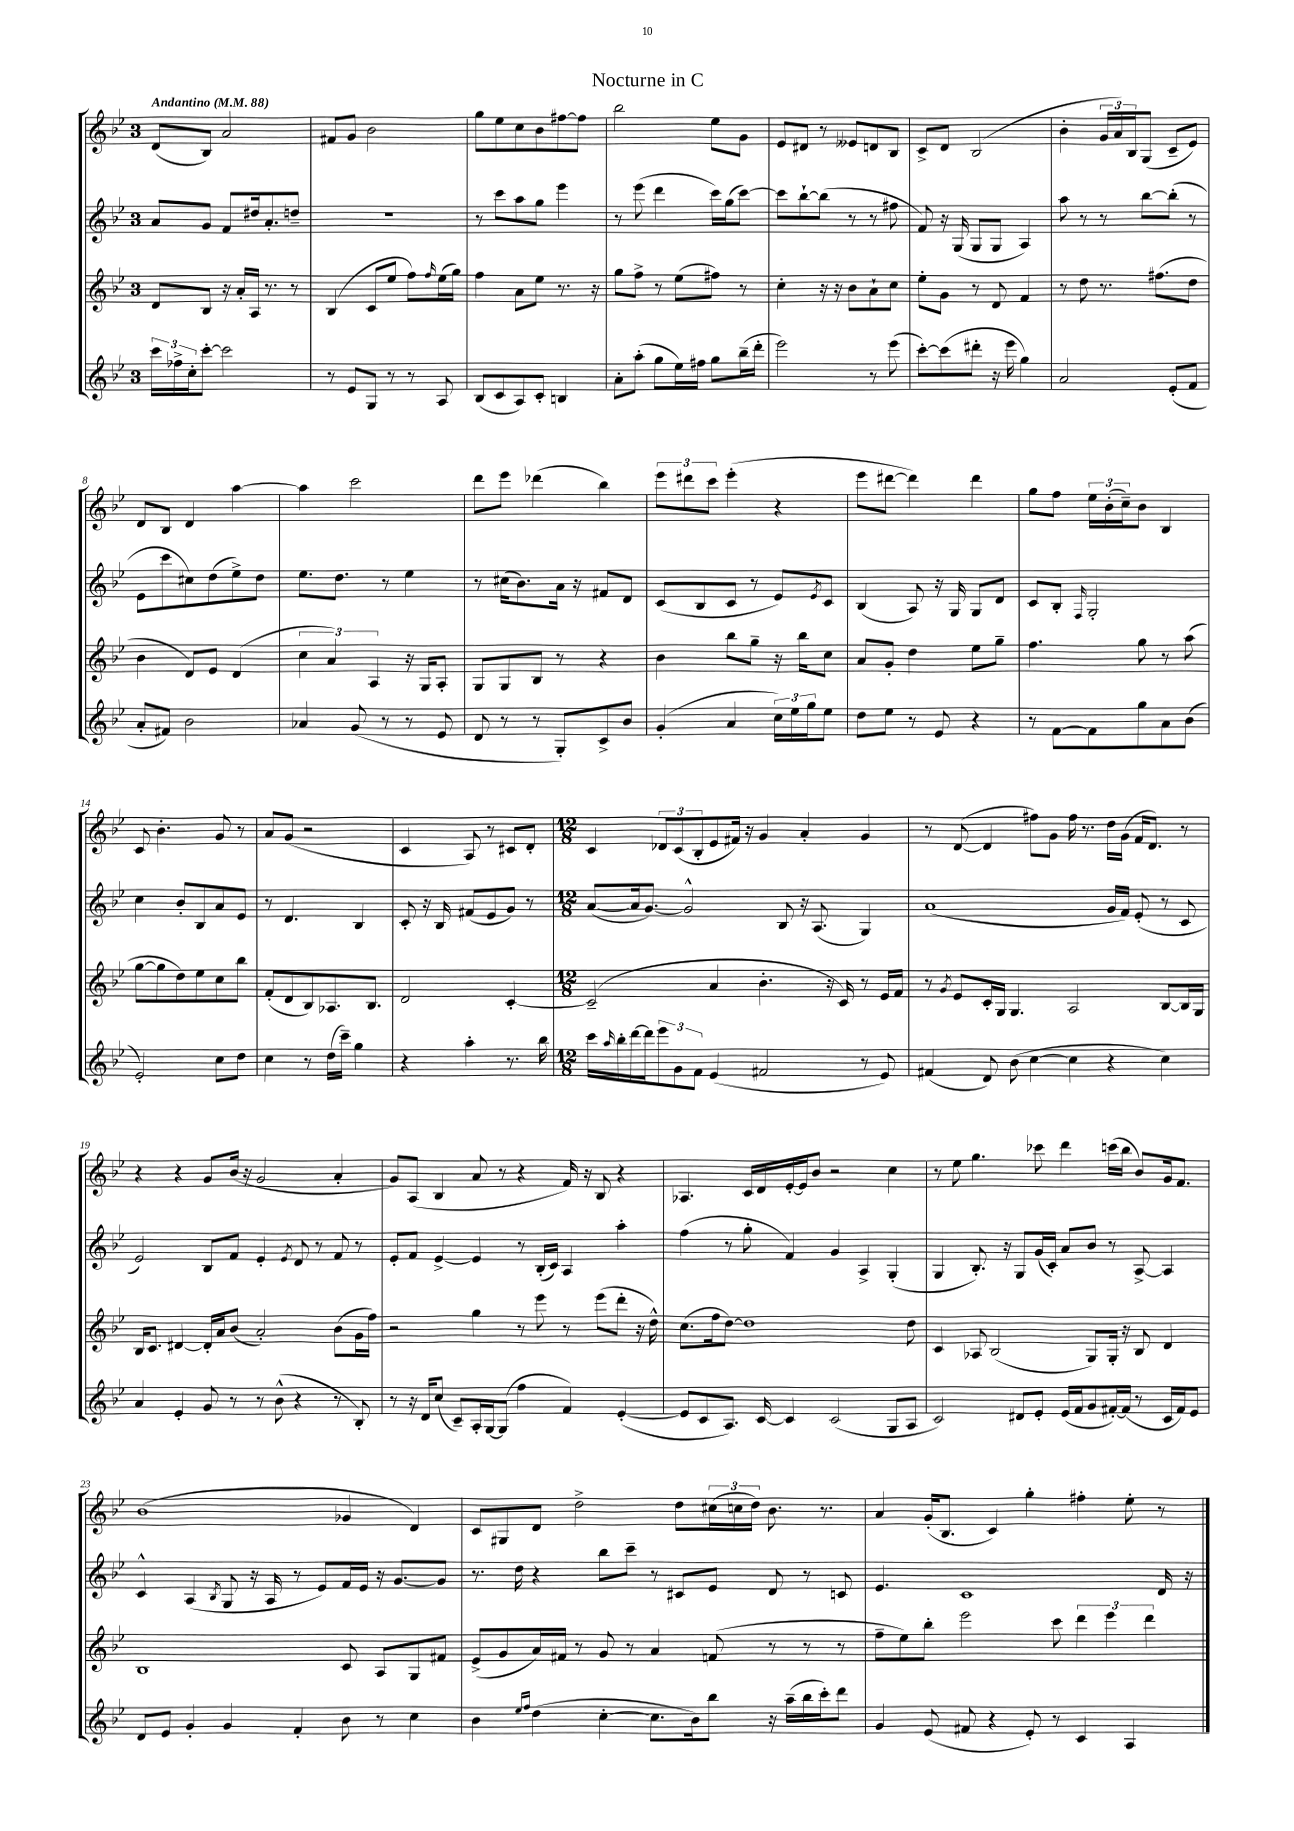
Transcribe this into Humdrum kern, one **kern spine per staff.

**kern	**kern	**kern	**kern
*staff4	*staff3	*staff2	*staff1
*clefG2	*clefG2	*clefG2	*clefG2
*k[b-e-]	*k[b-e-]	*k[b-e-]	*k[b-e-]
*M3/4	*M3/4	*M3/4	*M3/4
*MM88	*MM88	*MM88	*MM88
24ccc	8d	8a	(8d
24ff-^	.	.	.
24cc'	.	.	.
[8ccc'	8B-	8g	8B-)
2ccc]	16r	8f	2a
.	16a'	.	.
.	16A	16dd#	.
.	8.r	8.a'	.
.	8r	8dd~	.
=	=	=	=
8r	(4B-	2.r	8f#
8e-	.	.	8g
8G	8c	.	2b-
8r	8ee-	.	.
8r	8ff)	.	.
.	16qqff	.	.
8A	(16ee-	.	.
.	16gg)	.	.
=	=	=	=
(8B-	4ff	8r	8gg
8c	.	8ccc	8ee-
8A)	8a	8aa	8cc
8c'	8ee-	8gg	8b-
4B	8.r	4eee-	[8ff#
.	.	.	8ff#]
.	16r	.	.
=	=	=	=
8a'	8gg	8r	2bb-
(8aa'	8ff^	(8eee-	.
8gg	8r	4ddd	.
16ee-)	(8ee-	.	.
16ff#	.	.	.
8gg	8ff#)	16ccc)	8ee-
.	.	(16gg	.
(16bb-~	8r	[8ccc)	8g
16ddd'	.	.	.
=	=	=	=
2eee-)	4cc'	8ccc]	8e-
.	.	[8bb-`	8d#
.	16r	(8bb-]	8r
.	16r	.	.
.	8b-	8r	8e--
8r	8a`	8r	8d
(8eee-	8cc	8ff#	8B-
=	=	=	=
[8ccc')	8ee-'	8f)	8c^
(8ccc]	8g	16r	8d
.	.	(16G	.
8ddd#'	8r	8G	(2B-
16r	8d	8G	.
16eee-	.	.	.
4gg)	4f	4A)	.
=	=	=	=
2a	8r	8aa	4b-'
.	8dd	8r	.
.	8.r	8r	24g
.	.	.	24a)
.	.	.	24B-
.	.	[8bb-	(8G
.	(8.ff#	.	.
(8e-'	.	(8bb-']	8c~
8f	8dd	8r	8e-)
=	=	=	=
8a'	4b-	8e-	8d
8f#)	.	8ccc	8B-
2b-	8d)	8cc#)	4d
.	8e-	(8dd	.
.	(4d	8ee-^)	[4aa
.	.	8dd	.
=	=	=	=
4a-	6cc	8.ee-	4aa]
.	6a)	.	.
.	.	8.dd	.
(8g	.	.	2ccc
.	6A	.	.
8r	.	8r	.
8r	16r	4ee-	.
.	16G	.	.
8e-	8A'	.	.
=	=	=	=
8d	8G	8r	8ddd
8r	8G	(16cc#	8eee-
.	.	8.b-)	.
8r	8B-	.	(4ddd-
8G')	8r	16a	.
.	.	16r	.
8c^	4r	8f#	4bb-)
8b-	.	8d	.
=	=	=	=
(4g'	4b-	(8c	12eee-
.	.	.	12ddd#
.	.	8B-	.
.	.	.	12ccc
4a	8bb-	8c	(4eee-'
.	8gg~	8r	.
24cc)	16r	8e-)	4r
24ee-	.	.	.
.	16bb-	.	.
24gg	.	.	.
.	.	8qe-	.
8ee-	8cc	8c	.
=	=	=	=
8dd	8a	(4B-	8eee-
8ee-	8g'	.	[8ddd#
8r	4dd	8A)	4ddd#])
8e-	.	16r	.
.	.	16G	.
4r	8ee-	8G	4ddd#
.	8gg~	8d	.
=	=	=	=
8r	4.ff	8c	8gg
[8f	.	8B-'	8ff
.	.	16qqF	.
8f]	.	2G'	24ee-
.	.	.	(24b-'
.	.	.	24cc~)
8gg	8gg	.	8b-
8a	8r	.	4B-
(8b-	(8aa	.	.
=	=	=	=
2e-')	[8gg	4cc	8c
.	8gg]	.	4.b-'
.	8dd)	8b-'	.
.	8ee-	8B-	.
8cc	8cc	8a	8g
8dd	8bb-	8e-	8r
=	=	=	=
4cc	(8f'	8r	8a
.	8d	4.d	(8g
8r	8B-)	.	2r
(16dd	8.A-	.	.
16ccc~)	.	.	.
4gg	.	4B-	.
.	8.B-	.	.
=	=	=	=
4r	2d	8c'	4c
.	.	16r	.
.	.	16B-	.
4aa'	.	(8f#	8A)
.	.	8e-	8r
8.r	[4c'	8g)	8c#
.	.	8r	8d'
16bb-	.	.	.
=	=	=	=
*M12/8	*M12/8	*M12/8	*M12/8
16ccc	(2c~]	([8a	4c
16qqaa	.	.	.
16bb-'	.	.	.
[16ddd	.	16a]	.
16ddd]	.	[8.g)	.
12eee-	.	.	12d-
12g	.	.	(12c
.	.	2g^^]	.
12f	.	.	12B-'
(4e-	4a	.	8e-
.	.	.	16f#)
.	.	.	16r
2f#	4.b-'	.	4g
.	.	8B-	.
.	.	16r	4a'
.	.	(8.A	.
.	16r	.	.
.	16c)	.	.
8r	8r	4G)	4g
8e-)	16e-	.	.
.	16f	.	.
=	=	=	=
(4f#	8r	(1a	8r
.	8qg	.	.
.	8e-	.	([8d
8d)	16c'	.	4d]
.	16G	.	.
(8b-	4.G	.	.
[4cc	.	.	8ff#)
.	.	.	8g
4cc]	2A	.	16ff#
.	.	.	8.r
4r	.	16g	16dd
.	.	16f)	(16g
.	.	(8e-'	16f
.	.	.	8.d)
4cc)	[8B-	8r	.
.	16B-]	8c	8r
.	16G	.	.
=	=	=	=
4a	16B-	2e-)	4r
.	8.c	.	.
4e-'	[4d#	.	4r
8g	16d#']	8B-	8g
.	16a	.	.
8r	(8b-	8f	(16b-
.	.	.	16r
8r	2a')	4e-'	2g
(8b-^^	.	.	.
.	.	8qe-	.
4r	.	8d	.
.	.	8r	.
8r	(8b-	8f	4a'
8B-')	16g	8r	.
.	16ff)	.	.
=	=	=	=
8r	2r	8e-'	8g)
16r	.	8f	(8A
16d	.	.	.
(8cc	.	[4e-^	4B-
8c~)	.	.	.
16A'	4gg	4e-]	8a
[16G	.	.	.
(8G]	.	.	8r
4ff	8r	8r	4r
.	8eee-	(16B-'	.
.	.	16c)	.
4f)	8r	4A	16f)
.	.	.	16r
.	(8eee-	.	8B-
([4e-'	8ddd'	4aa'	4r
.	16r	.	.
.	16dd^^)	.	.
=	=	=	=
8e-]	(8.cc	(4ff	4.A-
8c	.	.	.
.	16ff	.	.
8.A)	[8dd)	8r	.
.	1dd]	8gg'	16c
[16c	.	.	16d
4c]	.	4f)	[16e-'
.	.	.	16e-]
.	.	.	8b-
(2c	.	4g	2r
.	.	4A^	.
8G	.	(4G'	4cc
8A	8dd	.	.
=	=	=	=
2c)	4c	4G	8r
.	.	.	8ee-
.	8A-	8.B-')	4.gg
.	(2B-	.	.
.	.	16r	.
8d#	.	8G	.
8e-'	.	(16g	8ccc-
.	.	16c')	.
(16e-	.	8a	4ddd
16f	.	.	.
8g	8G)	8b-	.
[16f#')	16G'	8r	(16ccc
(16f#]	16r	.	16bb-
8r	8B-	[8A^	8b-)
16c	4d	4A]	16g
16f#)	.	.	8.f
8e-	.	.	.
=	=	=	=
8d	1B-	4c^^	(1b-
8e-	.	.	.
4g'	.	(4A	.
.	.	8qB-	.
4g	.	8G	.
.	.	16r	.
.	.	16A	.
4f'	.	8r	.
.	.	8e-)	.
8b-	8c	16f	4g-
.	.	16e-	.
8r	8A	16r	.
.	.	[8.g	.
4cc	8G	.	4d)
.	8f#	8g]	.
=	=	=	=
4b-	(8e-^	8.r	8c
.	8g	.	8G#
.	.	16dd	.
16qqee-	.	.	.
16qqff	.	.	.
(4dd	16a)	4r	8d
.	16f#	.	.
.	8r	.	2dd^
[4cc'	8g	8bb-	.
.	8r	8ccc~	.
8.cc]	4a	8r	.
.	.	8c#	8dd
16b-)	.	.	.
8bb-	(8f	8e-	(24cc#
.	.	.	24cc
.	.	.	24dd)
16r	8r	8d	8.b-
(16aa~	.	.	.
16bb-	8r	8r	.
16ccc')	.	.	8.r
8ddd	8r	8c	.
=	=	=	=
4g	8ff~	4.e-	4a
.	8ee-)	.	.
(8e-	8bb-'	.	(16g'
.	.	.	8.B-
8f#	2eee-	1c	.
4r	.	.	4c)
8e-')	.	.	4gg'
8r	8ccc	.	.
4c	6ddd	.	4ff#'
.	6eee-	.	.
4A	.	.	8ee-'
.	6ddd	.	.
.	.	16d	8r
.	.	16r	.
==	==	==	==
*-	*-	*-	*-
